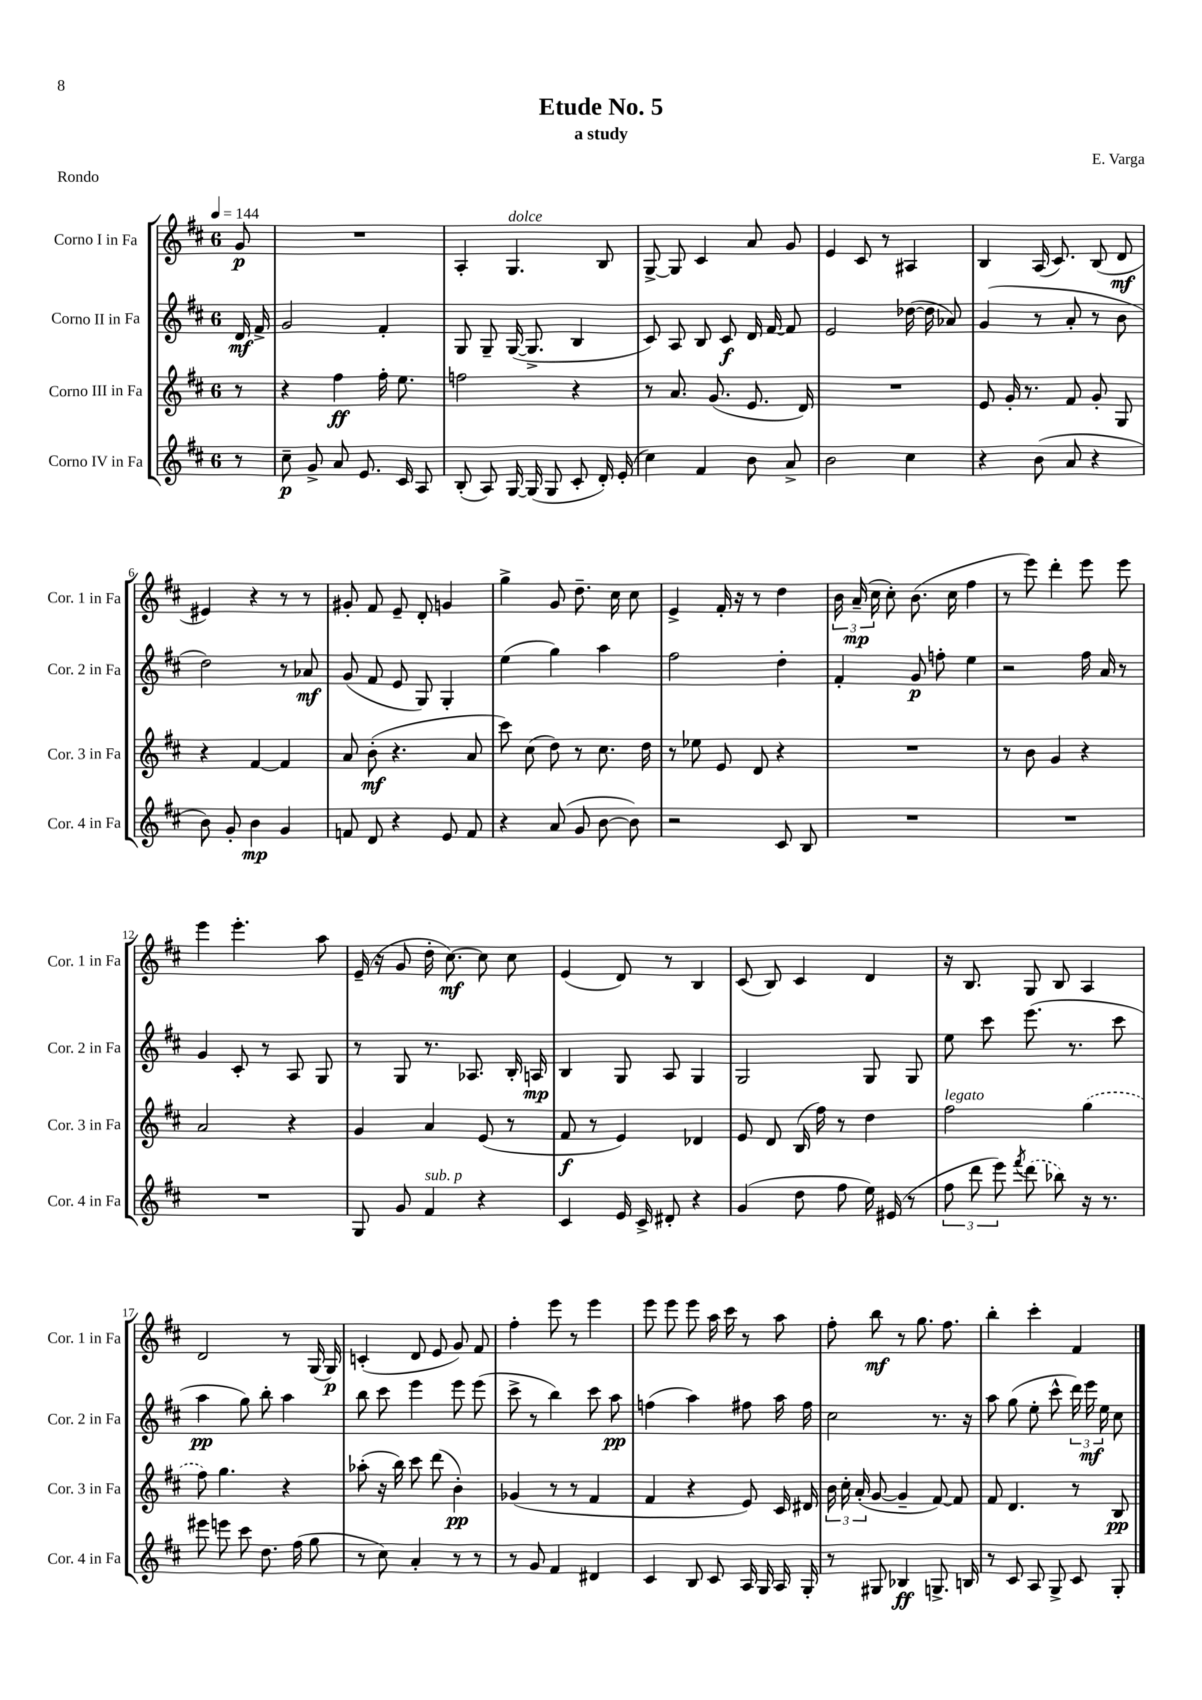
\header { title = "Etude No. 5" composer = "E. Varga" subtitle = "a study" piece = "Rondo" }
<<
\new StaffGroup <<
\new Staff = "s0" \with { instrumentName = "Corno I in Fa" shortInstrumentName = "Cor. 1 in Fa" } {
    \clef treble \key d \major \once \override Staff.TimeSignature.style = #'single-digit \time 6/8 \partial 8 \tempo 4 = 144
    \autoBeamOff g'8\p |
    R2. |
    a4-. g4.^\markup { \italic "dolce" } b8 |
    g8~-> g8 cis'4 a'8 g'8 |
    e'4 cis'8 r8 ais4 |
    b4 a16( cis'8.) b8( d'8\mf |
    eis'4) r4 r8 r8 |
    gis'8-. fis'8 e'8-- d'8-. g'4 |
    g''4-> g'8 d''8.-- cis''16 cis''8 |
    e'4-> fis'16-. r16 r8 d''4 |
    \tuplet 3/2 { b'16 a'16--\mp( cis''16 } cis''8-.) b'8.( cis''16 fis''4 |
    r8 e'''8) d'''4-. e'''8 e'''8 |
    e'''4 e'''4.-. a''8 |
    e'16--( r16 g'8 d''16-. cis''8.~\mf) cis''8 cis''8 |
    e'4( d'8) r8 b4 |
    cis'8( b8) cis'4 d'4 |
    r16 b8. g8 b8 a4 |
    d'2 r8 g16( g16\p) |
    c'4-.( d'8 e'8 g'8) fis'8 |
    fis''4-. e'''8 r8 e'''4 |
    e'''8 e'''8 e'''8 a''16 cis'''16 r8 a''8 |
    fis''8-. b''8\mf r8 g''8. fis''8. |
    b''4-. cis'''4-. fis'4 \bar "|." |
}
\new Staff = "s1" \with { instrumentName = "Corno II in Fa" shortInstrumentName = "Cor. 2 in Fa" } {
    \clef treble \key d \major \once \override Staff.TimeSignature.style = #'single-digit \time 6/8 \partial 8
    \autoBeamOff d'16\mf fis'16-> |
    g'2 fis'4-. |
    g8 g8-- g16~( g8.-> b4 |
    cis'8) a8 b8 cis'8\f d'16 fis'16~ fis'8 |
    e'2 des''16~( des''16 aes'8) |
    g'4( r8 a'8-. r8 b'8 |
    d''2) r8 aes'8\mf |
    g'8( fis'8 e'8 g8) g4-. |
    e''4( g''4) a''4 |
    fis''2 d''4-. |
    fis'4-. g'8\p f''8-. e''4 |
    r2 fis''16 a'16 r8 |
    g'4 cis'8-. r8 a8 g8 |
    r8 g8 r8. aes8. b16-. a16\mp |
    b4 g8 a8 g4 |
    g2 g8 g8 |
    e''8 cis'''8 e'''8.( r8. cis'''8 |
    a''4\pp g''8) b''8-. a''4 |
    b''8 cis'''8 e'''4 e'''8 e'''8( |
    cis'''8-> r8 b''4) cis'''8 a''8\pp |
    f''4( a''4) fis''8 a''16 fis''16 |
    cis''2 r8. r16 |
    a''8 g''8( e''8-. cis'''8-^ \tuplet 3/2 { d'''16) e'''16\mf e''16 } cis''8 \bar "|." |
}
\new Staff = "s2" \with { instrumentName = "Corno III in Fa" shortInstrumentName = "Cor. 3 in Fa" } {
    \clef treble \key d \major \once \override Staff.TimeSignature.style = #'single-digit \time 6/8 \partial 8
    \autoBeamOff r8 |
    r4 fis''4\ff fis''16-. e''8. |
    f''2 r4 |
    r8 a'8. g'8.( e'8. d'16) |
    R2. |
    e'8 g'16-. r8. fis'8 g'8-. g8 |
    r4 fis'4~ fis'4 |
    a'8 b'8-.\mf( r4. a'8 |
    cis'''8) cis''8( d''8) r8 cis''8. d''16 |
    r8 ees''8 e'8 d'8 r4 |
    R2. |
    r8 b'8 g'4 r4 |
    a'2 r4 |
    g'4 a'4 e'8( r8 |
    fis'8\f r8 e'4) des'4 |
    e'8 d'8 b16( fis''16) r8 d''4 |
    fis''2^\markup { \italic "legato" } \once \slurDashed g''4( |
    fis''8) g''4. r4 |
    aes''8-.( r16 b''16) cis'''8 d'''8( b'4-.\pp) |
    ges'4( r8 r8 fis'4 |
    fis'4 r4 e'8) cis'16 dis'16 |
    \tuplet 3/2 { b'16 cis''16-. a'16-.( } g'8~ g'4-- fis'8~) fis'8 |
    fis'8 d'4. r8 b8\pp \bar "|." |
}
\new Staff = "s3" \with { instrumentName = "Corno IV in Fa" shortInstrumentName = "Cor. 4 in Fa" } {
    \clef treble \key d \major \once \override Staff.TimeSignature.style = #'single-digit \time 6/8 \partial 8
    \autoBeamOff r8 |
    cis''8--\p g'8-> a'8 e'8. cis'16 a8 |
    b8-.( a8) g16~ g16( g8 cis'8-. d'16-.) e'16-.( |
    cis''4) fis'4 b'8 a'8-> |
    b'2 cis''4 |
    r4 b'8( a'8 r4 |
    b'8) g'8-. b'4\mp g'4 |
    f'8 d'8 r4 e'8 f'8 |
    r4 a'8( g'8 b'8~ b'8) |
    r2 cis'8 b8 |
    R2. |
    R2. |
    R2. |
    g8 g'8 fis'4^\markup { \italic "sub. p" } r4 |
    cis'4 e'16 cis'16-> dis'8-. r4 |
    g'4( d''8 fis''8 e''16) eis'16( r8 |
    \tuplet 3/2 { fis''8 d'''8 e'''8) } \acciaccatura { fis'''8 } \once \slurDashed d'''8( bes''8) r16 r8. |
    eis'''8 e'''8 cis'''8 d''8. fis''16( g''8 |
    r8 cis''8) a'4-. r8 r8 |
    r8 g'8 fis'4 dis'4 |
    cis'4 b8 cis'8 a16 g16 a16 g16-. |
    r8 gis8 bes4\ff g8.-> b16 |
    r8 cis'8 a8 g8-> cis'8 g8-. \bar "|." |
}
>>
>>
